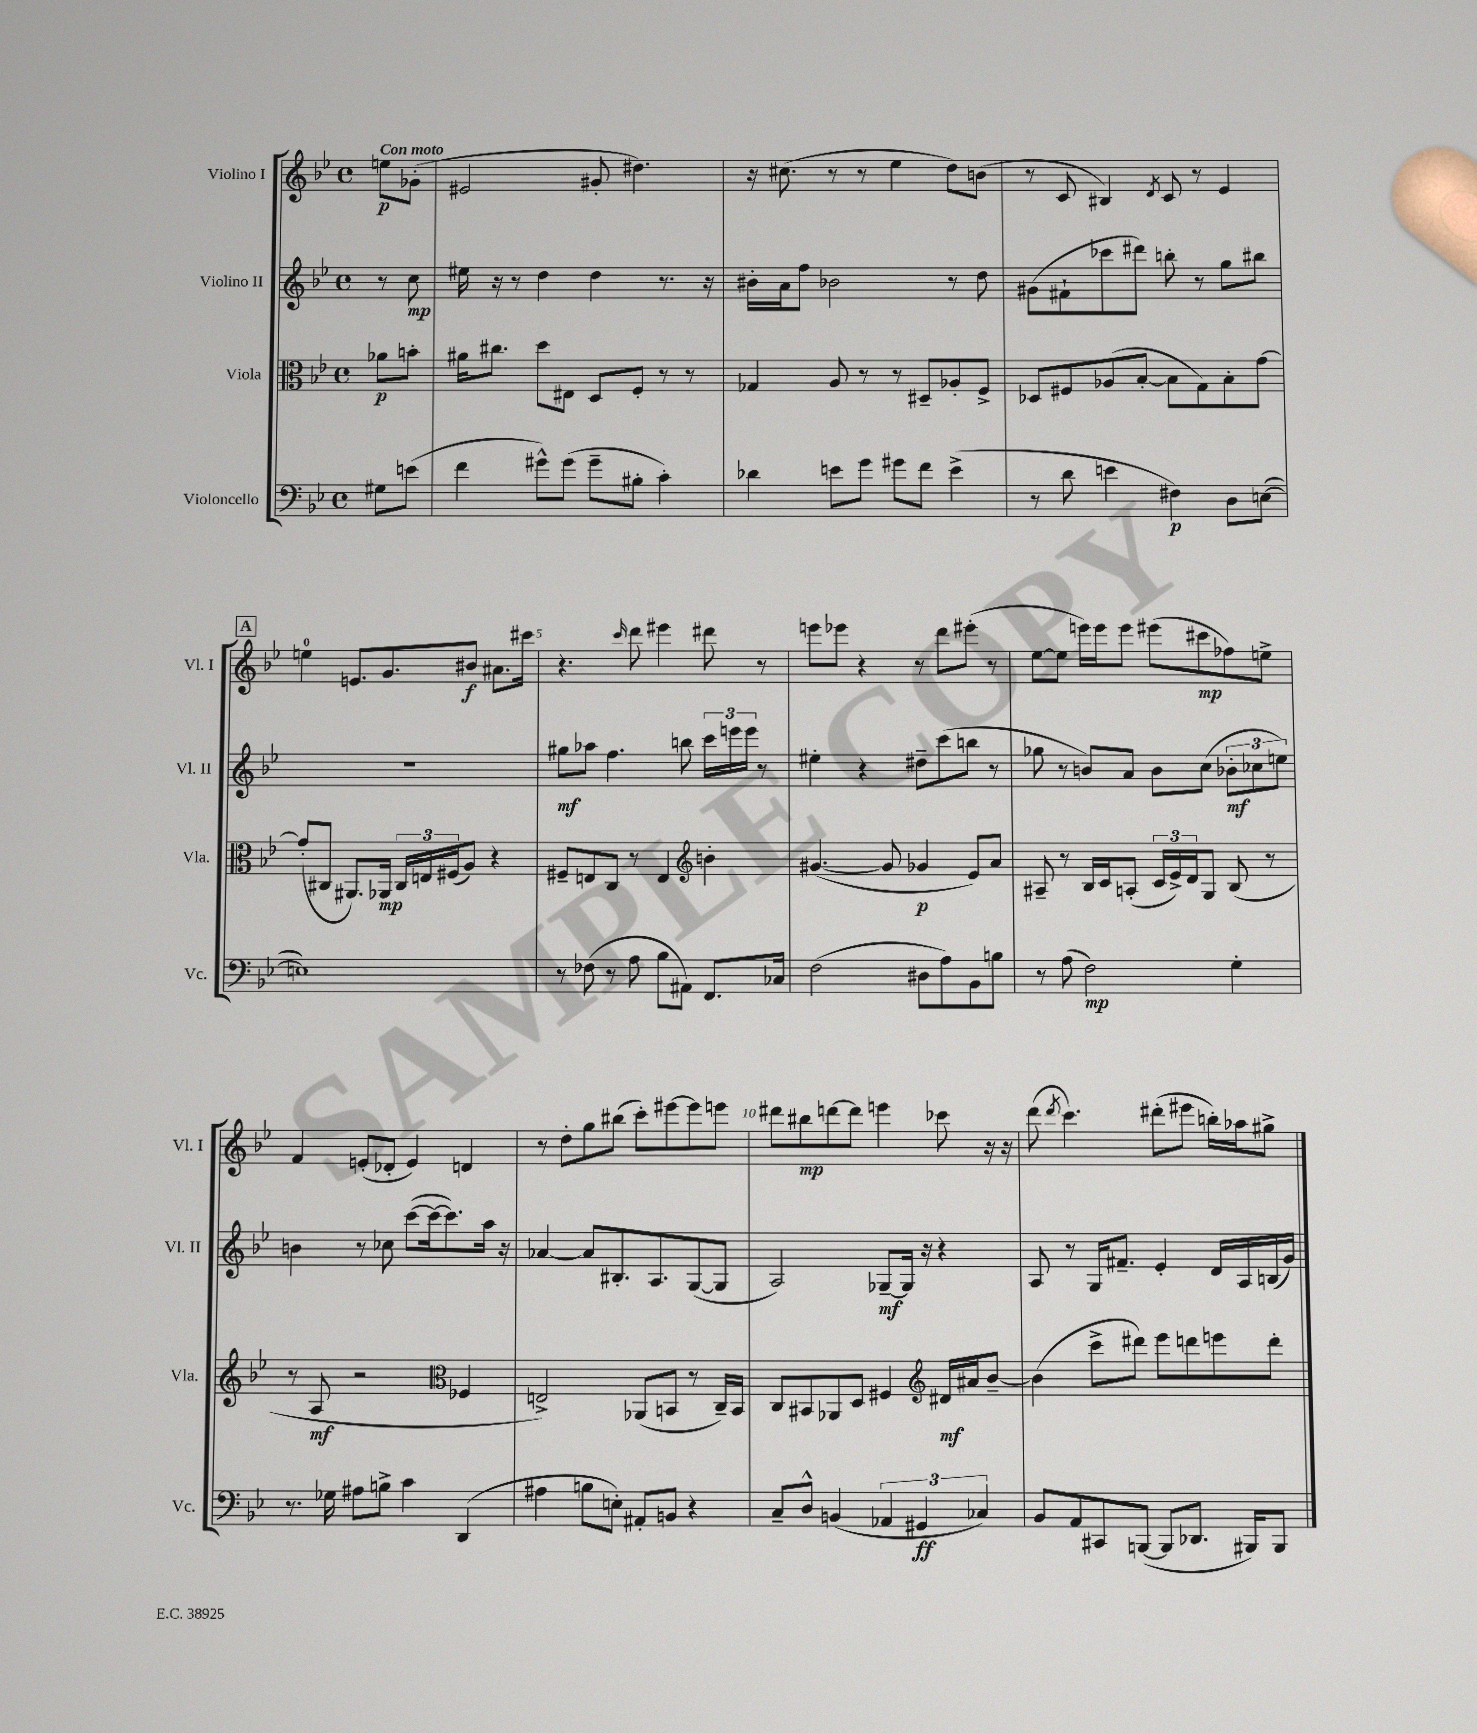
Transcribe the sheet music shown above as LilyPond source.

<<
\new StaffGroup <<
\new Staff = "s0" \with { instrumentName = "Violino I" shortInstrumentName = "Vl. I" } {
    \clef treble \key bes \major \defaultTimeSignature \time 4/4 \partial 4 \tempo "Con moto"
    e''8\p ges'8-.( |
    eis'2 gis'8-. dis''4.) |
    r16 cis''8.( r8 r8 ees''4 d''8) b'8( |
    r8 c'8 bis4) \acciaccatura { d'8 } c'8 r8 ees'4 |
    \mark \markup { \box "A" } e''4-0 e'8. g'8. bis'8\f ais'8. cis'''16 |
    r4. \grace { c'''16 } d'''8 eis'''4 dis'''8 r8 |
    e'''8 ees'''8 r4 r8 d'''8 eis'''8-.( r8 |
    ees''8~ ees''8 e'''16) e'''16 e'''8 eis'''8( cis'''8\mp fes''8) e''8-> |
    f'4 e'8-.( des'8-. e'4) d'4 |
    r8 d''8-. g''8 bis''8( c'''8-.) eis'''8~ eis'''8 e'''8 |
    dis'''8 bis''8\mp d'''8~ d'''8 e'''4 ces'''8 r16 r16 |
    d'''8( \acciaccatura { d'''8 } c'''4.) dis'''8-.( eis'''8 b''16-.) aes''16 gis''8-> \bar "|." |
}
\new Staff = "s1" \with { instrumentName = "Violino II" shortInstrumentName = "Vl. II" } {
    \clef treble \key bes \major \defaultTimeSignature \time 4/4 \partial 4
    r8 c''8\mp |
    eis''16 r16 r8 d''4 d''4 r8. r16 |
    bis'16-. a'16 f''8 bes'2 r8 d''8 |
    gis'8( fis'8-! ces'''8 dis'''8) b''8-. r8 g''8 bis''8 |
    \mark \markup { \box "A" } R1 |
    gis''8\mf aes''8 f''4. b''8 \tuplet 3/2 { c'''16 e'''16 e'''16 } r8 |
    eis''4-. r4 dis''8-- c'''8( b''8 r8 |
    ges''8 r8 b'8) a'8 b'8 c''8( \tuplet 3/2 { bes'8-.\mf ces''8 e''8) } |
    b'4 r8 ces''8 c'''8~( c'''16~ c'''8.) a''16 r16 |
    aes'4~ aes'8 bis8.-. a8. g8~( g8 |
    a2) ges8~--\mf ges16 r16 r4 |
    a8 r8 g16 fis'8.-- ees'4-. d'16 a16 b16( g'16) \bar "|." |
}
\new Staff = "s2" \with { instrumentName = "Viola" shortInstrumentName = "Vla." } {
    \clef alto \key bes \major \defaultTimeSignature \time 4/4 \partial 4
    aes'8\p b'8-. |
    ais'16 cis''8. d''8 eis8 d8 f8-. r8 r8 |
    ges4 a8 r8 r8 dis8-- aes8-. f8-> |
    des8 fis8 aes8( bes8~-. bes8 g8) bes8-. g'8~ |
    \mark \markup { \box "A" } g'8-.( cis8 ais,8.) aes,16\mp \tuplet 3/2 { cis16 e16 fis16( } a8) r4 |
    fis8-- e8 c8 r8 e4 \clef treble b'4-. |
    gis'4.~( gis'8 ges'4\p ees'8) a'8 |
    ais8-- r8 bes16 c'16 a8-.( \tuplet 3/2 { c'16 ees'16->) d'16 } g8 bes8( r8 |
    r8 a8\mf r2 \clef alto fes4 |
    e2->) aes,8( b,8 r8 c16--) b,16 |
    c8 bis,8 aes,8 d8 fis4 \clef treble dis'16\mf ais'16 bes'8~-- |
    bes'4( c'''8-> dis'''8) ees'''8 d'''8 e'''8 d'''8-. \bar "|." |
}
\new Staff = "s3" \with { instrumentName = "Violoncello" shortInstrumentName = "Vc." } {
    \clef bass \key bes \major \defaultTimeSignature \time 4/4 \partial 4
    gis8 e'8( |
    f'4 gis'8-^) gis'8( gis'8-- bis8-. c'4-.) |
    des'4 e'8 g'8 gis'8 f'8 e'4->( |
    r8 d'8 e'4 fis4\p) d8 e8~( |
    \mark \markup { \box "A" } e1) |
    r8 fes8( r8 a8 bes8 ais,8) f,8. ces16 |
    f2( dis8 a8) bes,8 b8 |
    r8 a8( f2\mp) g4-. |
    r8. ges16 ais8 b8-> c'4 d,4( |
    ais4 b8 e8-.) ais,8-. b,8 r4 |
    c8-- d8-^ b,4( \tuplet 3/2 { aes,4 gis,4\ff ces4) } |
    bes,8 a,8 cis,8 b,,8~( b,,8 des,8. bis,,16) bis,,8 \bar "|." |
}
>>
>>
\layout { \context { \Score \override BarNumber.break-visibility = ##(#f #t #t) barNumberVisibility = #(every-nth-bar-number-visible 5) } }
